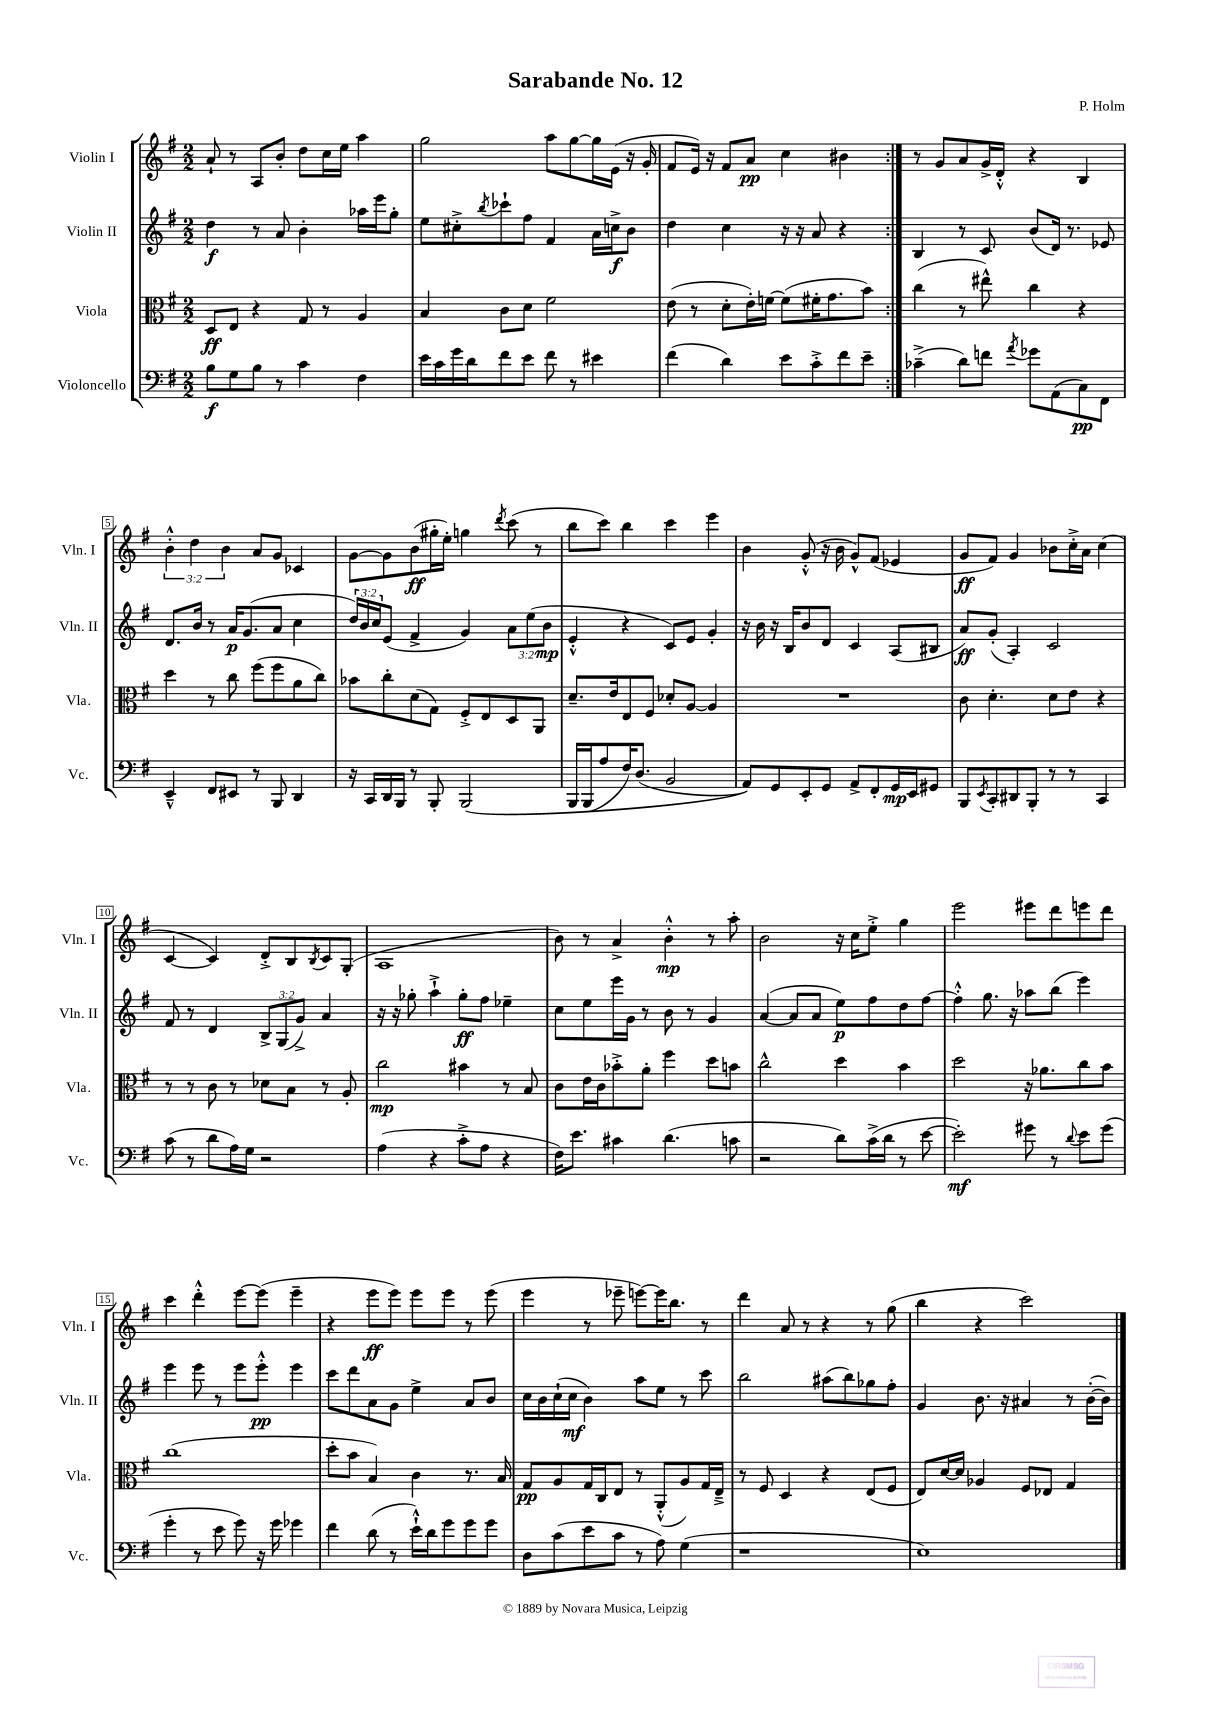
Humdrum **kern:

**kern	**dynam	**kern	**dynam	**kern	**dynam	**kern	**dynam
*part4	*part4	*part3	*part3	*part2	*part2	*part1	*part1
*staff4	*staff4	*staff3	*staff3	*staff2	*staff2	*staff1	*staff1
*I"Violoncello	*	*I"Viola	*	*I"Violin II	*	*I"Violin I	*
*I'Vc.	*	*I'Vla.	*	*I'Vln. II	*	*I'Vln. I	*
*clefF4	*	*clefC3	*	*clefG2	*	*clefG2	*
*k[f#]	*	*k[f#]	*	*k[f#]	*	*k[f#]	*
*M2/2	*	*M2/2	*	*M2/2	*	*M2/2	*
=1	=1	=1	=1	=1	=1	=1	=1
8B\L	f	8D/L	ff	4dd\	f	8a`/	.
8G\	.	8E/J	.	.	.	8r	.
8B\J	.	4r	.	8r	.	8A/L	.
8r	.	.	.	8a/	.	8b'/J	.
4c\	.	8G/	.	4b'\	.	8dd\L	.
.	.	8r	.	.	.	16cc\L	.
.	.	.	.	.	.	16ee\JJ	.
4F#\	.	4A/	.	16aa-X\LL	.	4aa\	.
.	.	.	.	16eee\J	.	.	.
.	.	.	.	8gg'\J	.	.	.
=2	=2	=2	=2	=2	=2	=2	=2
16e\LL	.	4B/	.	8ee\L	.	2gg\	.
16c\	.	.	.	.	.	.	.
16g\	.	.	.	8cc#X'^\	.	.	.
16d\J	.	.	.	.	.	.	.
.	.	.	.	8qbb/	.	.	.
8f#\	.	8c\L	.	8ccc-X`\	.	.	.
8e\J	.	8d\J	.	8ff#\J	.	.	.
8f#\	.	2f#\	.	4f#/	.	8aa\L	.
8r	.	.	.	.	.	[8gg\	.
4e#X\	.	.	.	16a\LL	.	16gg\L]	.
.	.	.	.	16ccn^\J	f	(16e\JJ	.
.	.	.	.	8b\J	.	16r	.
.	.	.	.	.	.	16g'/	.
=3	=3	=3	=3	=3	=3	=3	=3
(4f#\	.	(8e\	.	4dd\	.	8f#/L	.
.	.	8r	.	.	.	16e/Jk)	.
.	.	.	.	.	.	16r	.
4d\)	.	8d'\L	.	4cc\	.	8f#/L	.
.	.	16e'\L)	.	.	.	8a/J	pp
.	.	[16fn\JJ	.	.	.	.	.
8e\L	.	(8f\L]	.	16r	.	4cc\	.
.	.	.	.	16r	.	.	.
8c'^\	.	16f#X'\K	.	8a/	.	.	.
.	.	8.g\	.	.	.	.	.
8f#\	.	.	.	4r	.	4b#X\	.
8e~\J	.	8b\J)	.	.	.	.	.
=4:|!	=4:|!	=4:|!	=4:|!	=4:|!	=4:|!	=4:|!	=4:|!
(4c-X~^\	.	(4cc\	.	4B/	.	8r	.
.	.	.	.	.	.	8g/L	.
8d\L)	.	8r	.	8r	.	8a/	.
8fn\J	.	8ee#X^^\)	.	8c/	.	16g^/L	.
.	.	.	.	.	.	16d'^^/JJ	.
8qa/	.	.	.	.	.	.	.
8g-X\L	.	4cc\	.	(8b/L	.	4r	.
(8AA\	.	.	.	16d/Jk)	.	.	.
.	.	.	.	8.r	.	.	.
8C\)	pp	4r	.	.	.	4B/	.
8FF#\J	.	.	.	8e-X/	.	.	.
!!LO:LB:g=z
=5	=5	=5	=5	=5	=5	=5	=5
4EE~^^/	.	4dd\	.	8.d/L	.	6b'^^\	.
.	.	.	.	.	.	6dd\	.
.	.	.	.	16b/Jk	.	.	.
8FF#/L	.	8r	.	8r	.	.	.
.	.	.	.	.	.	6b\	.
8EE#X/J	.	8cc\	.	16a/KL	p	.	.
.	.	.	.	(8.g/	.	.	.
8r	.	(8ff#\L	.	.	.	8a/L	.
8BBB/	.	8ff#\	.	8a/J	.	8g/J	.
4DD/	.	8a\	.	4cc\	.	4c-X/	.
.	.	8cc\J)	.	.	.	.	.
=6	=6	=6	=6	=6	=6	=6	=6
16r	.	8b-X\L	.	24dd/LL)	.	[8g\L	.
.	.	.	.	24b/	.	.	.
16CC/LL	.	.	.	.	.	.	.
.	.	.	.	24cc/J	.	.	.
16DD/	.	8cc'\	.	(8e/J	.	8g\]	.
16BBB/JJ	.	.	.	.	.	.	.
8r	.	(8d\	.	4f#^/	.	(8b\	ff
8BBB'/	.	8G\J)	.	.	.	16gg#X'\L	.
.	.	.	.	.	.	16ee'\JJ)	.
(2BBB/	.	8F#'^/L	.	4g/)	.	4ggn\	.
.	.	8E/	.	.	.	.	.
.	.	.	.	.	.	8qddd/	.
.	.	8D/	.	12a\L	.	(8ccc\	.
.	.	.	.	(12ee\	.	.	.
.	.	8AA/J	.	.	.	8r	.
.	.	.	.	12b\J	mp	.	.
=7	=7	=7	=7	=7	=7	=7	=7
16BBB/LL	.	8.d~/L	.	4e'^^/	.	8bb\L	.
(16BBB/J	.	.	.	.	.	.	.
8A/	.	.	.	.	.	8ccc\J)	.
.	.	16e/k	.	.	.	.	.
16F#/K)	.	8E/	.	4r	.	4bb\	.
(8.D/J	.	.	.	.	.	.	.
.	.	8F#/J	.	.	.	.	.
2BB/	.	8d-X'/L	.	8c/L)	.	4ccc\	.
.	.	[8A/J	.	8e/J	.	.	.
.	.	4A/]	.	4g'/	.	4eee\	.
=8	=8	=8	=8	=8	=8	=8	=8
8AA/L))	.	1r	.	16r	.	4b\	.
.	.	.	.	16b\	.	.	.
8GG/	.	.	.	16r	.	.	.
.	.	.	.	16B/KL	.	.	.
8EE'/	.	.	.	8b/	.	(8g'^^/	.
8GG/J	.	.	.	8d/J	.	16r	.
.	.	.	.	.	.	16b\	.
8AA^/L	.	.	.	4c/	.	8g^^/L)	.
8FF#'/	.	.	.	.	.	(8f#/J	.
16GG/L	mp	.	.	(8A/L	.	4e-X/	.
16EE/J	.	.	.	.	.	.	.
8GG#X/J	.	.	.	8B#X/J	.	.	.
=9	=9	=9	=9	=9	=9	=9	=9
8BBB/L	.	8c\	.	8a/L)	ff	8g/L	ff
8qEE/	.	.	.	.	.	.	.
8CC'/	.	4.d'\	.	(8g'/J	.	8f#/J)	.
8DD#X/	.	.	.	4A'/)	.	4g/	.
8BBB'/J	.	.	.	.	.	.	.
8r	.	8d\L	.	2c/	.	8b-X\L	.
8r	.	8e\J	.	.	.	16cc'^\L	.
.	.	.	.	.	.	16a\JJ	.
4CC/	.	4r	.	.	.	(4cc\	.
!!LO:LB:g=z
=10	=10	=10	=10	=10	=10	=10	=10
(8c\	.	8r	.	8f#/	.	[4c/	.
8r	.	8r	.	8r	.	.	.
8d\L	.	8c\	.	4d/	.	4c/])	.
16A\L)	.	8r	.	.	.	.	.
16G\JJ	.	.	.	.	.	.	.
2r	.	8d-X\L	.	12B^/L	.	8d'^/L	.
.	.	.	.	(12G/	.	.	.
.	.	8B\J	.	.	.	8B/	.
.	.	.	.	12g^/J)	.	.	.
.	.	.	.	.	.	8qB/	.
.	.	8r	.	4a/	.	8c/	.
.	.	8A'/	.	.	.	(8G'/J	.
=11	=11	=11	=11	=11	=11	=11	=11
(4A\	.	2cc\	mp	16r	.	1A	.
.	.	.	.	16r	.	.	.
.	.	.	.	8gg-X'\	.	.	.
4r	.	.	.	4aa`^\	.	.	.
8c'^\L	.	4b#X\	.	8gg-'\L	ff	.	.
8A\J	.	.	.	8ff#\J	.	.	.
4r	.	8r	.	4ee-X~\	.	.	.
.	.	8B/	.	.	.	.	.
=12	=12	=12	=12	=12	=12	=12	=12
16F#\KL)	.	8c\L	.	8cc\L	.	8b\)	.
8.e\J	.	.	.	.	.	.	.
.	.	16e\L	.	8ee\	.	8r	.
.	.	16c\J	.	.	.	.	.
4c#X\	.	8b-X'^\	.	16eee\L	.	4a^/	.
.	.	.	.	16g\JJ	.	.	.
.	.	8a'\J	.	8r	.	.	.
(4.d\	.	4ff#\	.	8b\	.	4b'^^\	mp
.	.	.	.	8r	.	.	.
.	.	8dd\L	.	4g/	.	8r	.
8cn\	.	8bn\J	.	.	.	8aa'\	.
=13	=13	=13	=13	=13	=13	=13	=13
2r	.	2cc^^\	.	([4a/	.	2b\	.
.	.	.	.	8a/L]	.	.	.
.	.	.	.	8a/J	.	.	.
8d\L)	.	4dd\	.	8ee\L)	p	16r	.
.	.	.	.	.	.	16cc\KL	.
(16c^\L	.	.	.	8ff#\	.	8ee'^\J	.
16d\JJ	.	.	.	.	.	.	.
8r	.	4b\	.	8dd\	.	4gg\	.
[8e\	.	.	.	[8ff#\J	.	.	.
=14	=14	=14	=14	=14	=14	=14	=14
2e'\])	mf	2dd\	.	4ff#'^^\]	.	2eee\	.
.	.	.	.	8.gg\	.	.	.
.	.	.	.	16r	.	.	.
8g#X\	.	16r	.	8aa-X\L	.	8eee#X\L	.
.	.	8.a-X\L	.	.	.	.	.
8r	.	.	.	(8bb\J	.	8ddd\	.
8qqd/	.	.	.	.	.	.	.
8e\L	.	8cc\	.	4eee\)	.	8eeen\	.
(8g#\J	.	8b\J	.	.	.	8ddd\J	.
!!LO:LB:g=z
=15	=15	=15	=15	=15	=15	=15	=15
4g'\	.	(1cc	.	4eee\	.	4ccc\	.
8r	.	.	.	8eee\	.	4ddd'^^\	.
8e\	.	.	.	8r	.	.	.
8g\)	.	.	.	8eee\L	.	[8eee\L	.
16r	.	.	.	8eee'^^\J	pp	(8eee\J]	.
16g\	.	.	.	.	.	.	.
4g-X\	.	.	.	4eee\	.	4eee~\	.
=16	=16	=16	=16	=16	=16	=16	=16
4f#\	.	8dd'\L	.	8ccc\L	.	4r	.
.	.	8b\J	.	8ddd\	.	.	.
(8d\	.	4B/)	.	8a\	.	8eee\L	ff
8r	.	.	.	8g\J	.	8eee\J)	.
16e`^^\LL)	.	4c\	.	4ee^\	.	8eee\L	.
16d\J	.	.	.	.	.	.	.
8g\	.	.	.	.	.	8eee\J	.
8g\	.	8.r	.	8a/L	.	8r	.
8g\J	.	.	.	8b/J	.	(8eee\	.
.	.	16B/	.	.	.	.	.
=17	=17	=17	=17	=17	=17	=17	=17
8D\L	.	8G/L	pp	16cc\LL	.	4eee\	.
.	.	.	.	16b\	.	.	.
(8c\	.	8A/	.	(16cc`\	.	.	.
.	.	.	.	16cc\JJ	mf	.	.
8e\	.	16G/L	.	4b\)	.	8r	.
.	.	16C/J	.	.	.	.	.
8c\J	.	8E/J	.	.	.	8eee-X~\	.
8r	.	8r	.	8aa\L	.	[8eeen\L)	.
8A\)	.	(8AA'^^/L	.	8ee\J	.	16eee\K]	.
.	.	.	.	.	.	8.bb\J	.
(4G\	.	8A/)	.	8r	.	.	.
.	.	16G/L	.	8ccc\	.	8r	.
.	.	16E~^/JJ	.	.	.	.	.
=18	=18	=18	=18	=18	=18	=18	=18
1r	.	8r	.	2bb\	.	4ddd\	.
.	.	8F#/	.	.	.	.	.
.	.	4D/	.	.	.	8a/	.
.	.	.	.	.	.	8r	.
.	.	4r	.	(8aa#X\L	.	4r	.
.	.	.	.	8bb\)	.	.	.
.	.	(8E/L	.	8gg-X\	.	8r	.
.	.	8F#/J	.	8ff#'\J	.	(8gg\	.
=19	=19	=19	=19	=19	=19	=19	=19
1E)	.	8E/L)	.	4g/	.	4bb\	.
.	.	[16d/L	.	.	.	.	.
.	.	16d/JJ]	.	.	.	.	.
.	.	4A-X/	.	8.b\	.	4r	.
.	.	.	.	16r	.	.	.
.	.	8F#/L	.	4a#X/	.	2ccc\)	.
.	.	8E-X/J	.	.	.	.	.
.	.	4G/	.	8r	.	.	.
.	.	.	.	([16b'\LL	.	.	.
.	.	.	.	16b\JJ])	.	.	.
==	==	==	==	==	==	==	==
*-	*-	*-	*-	*-	*-	*-	*-
